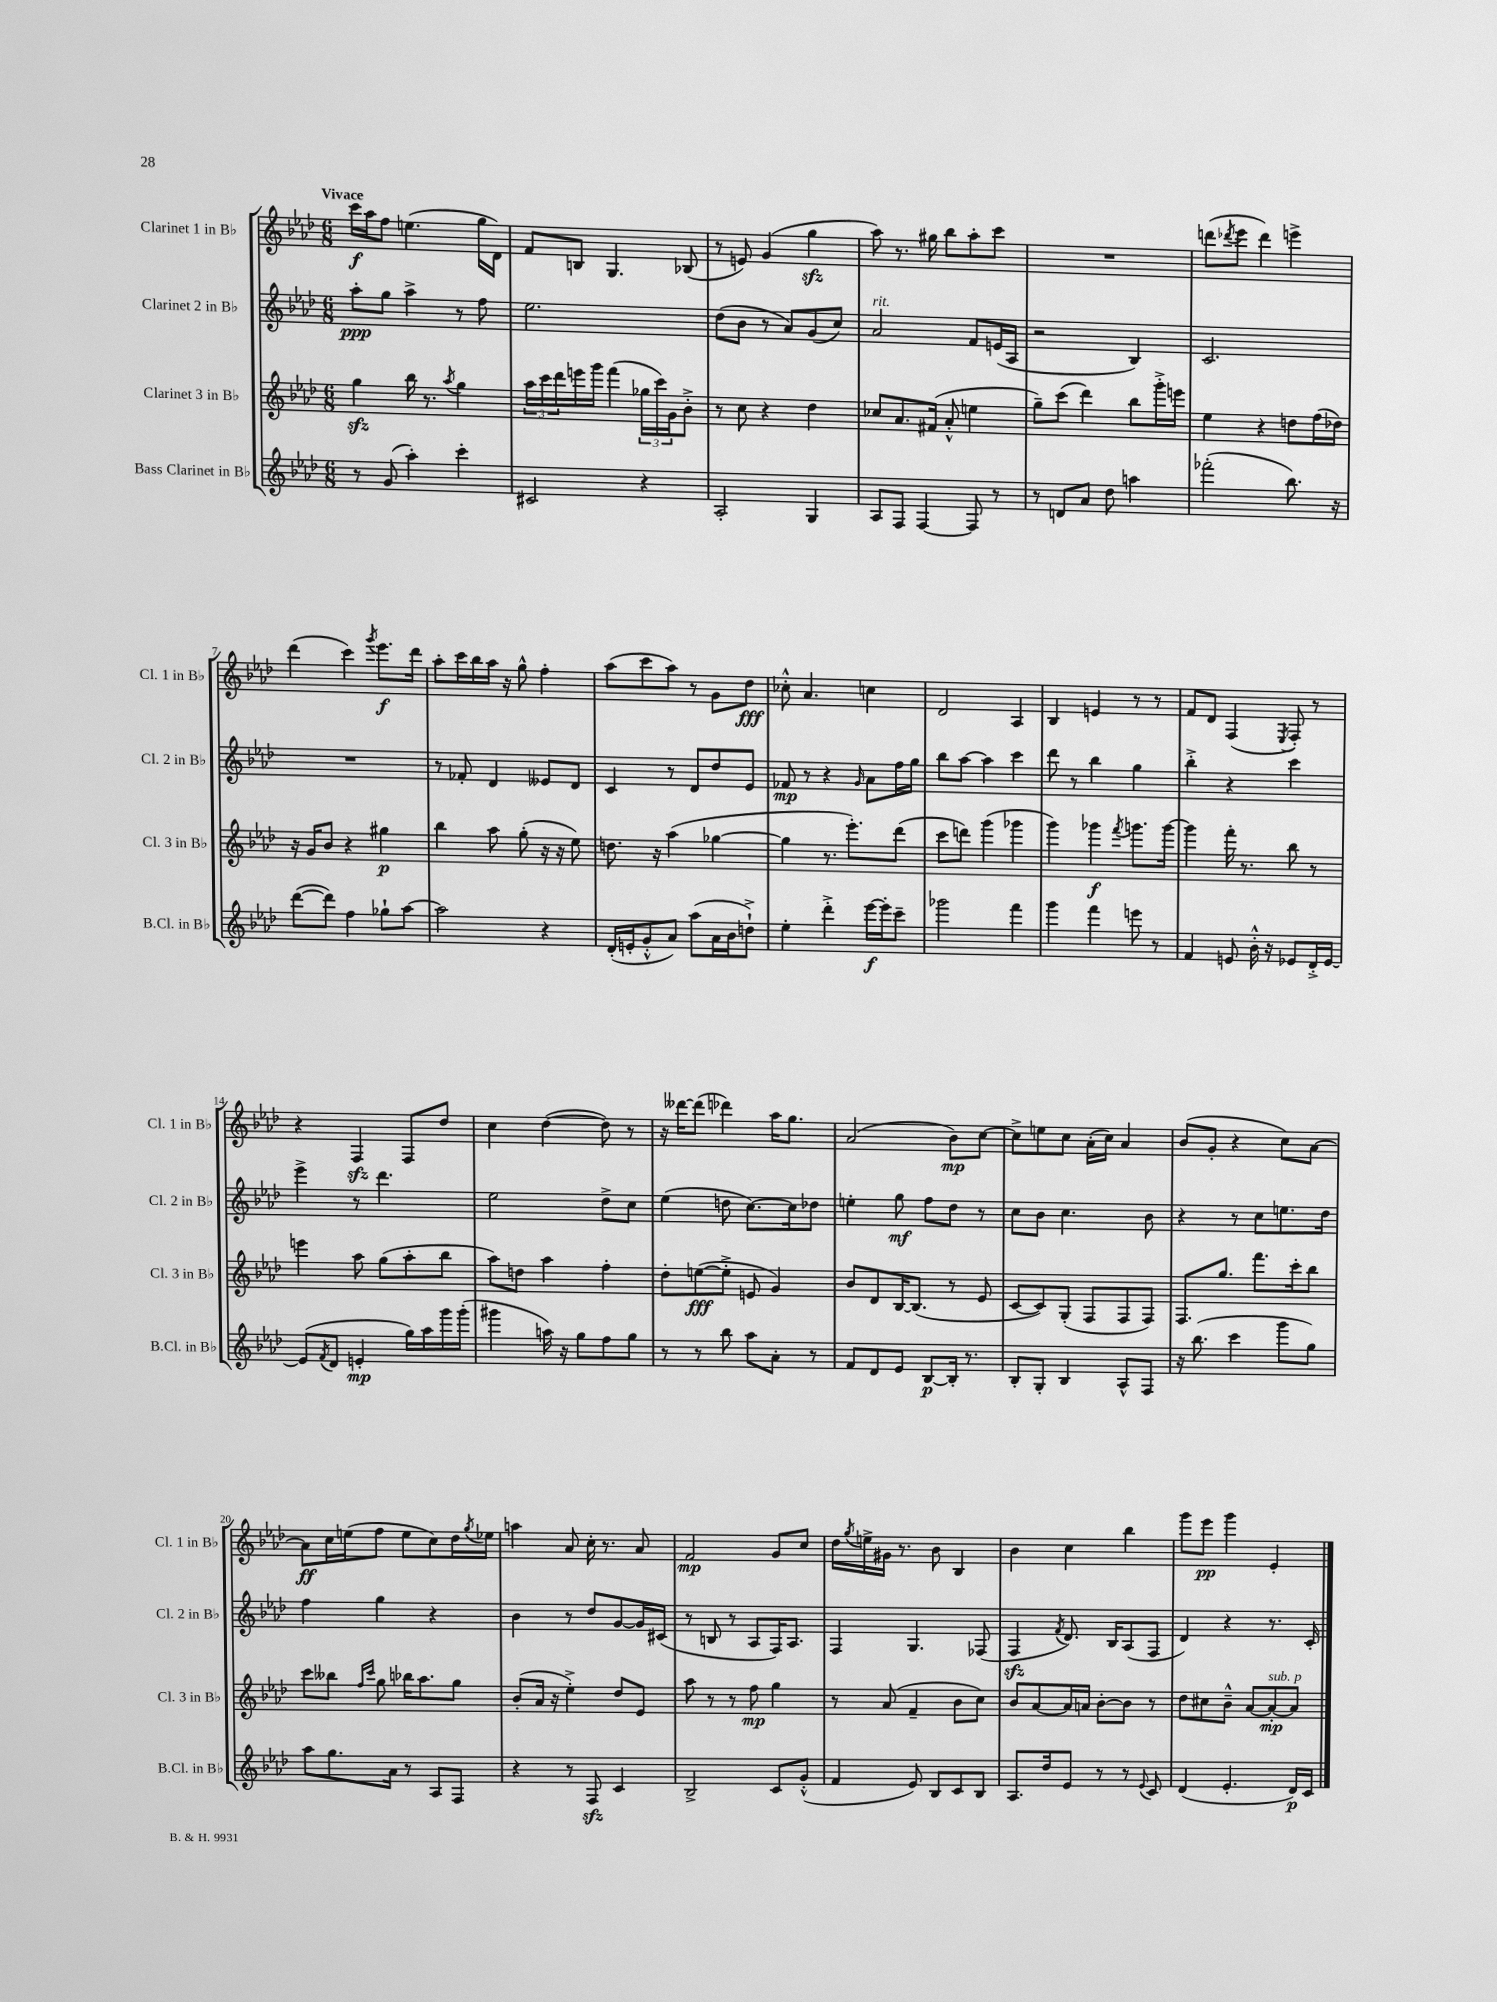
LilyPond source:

<<
\new StaffGroup <<
\new Staff = "s0" \with { instrumentName = "Clarinet 1 in Bb" shortInstrumentName = "Cl. 1 in Bb" } {
    \clef treble \key aes \major \numericTimeSignature \time 6/8 \tempo "Vivace"
    c'''16\f aes''16 f''8 e''4.( g''16 des'16) |
    f'8 b8 g4. bes8( |
    r8 e'8) g'4( g''4\sfz |
    aes''8) r8. gis''16 bes''8 aes''8-. c'''8 |
    R2. |
    d'''8( \acciaccatura { des'''8 } ees'''8 des'''4) e'''4-> |
    des'''4( c'''4) \acciaccatura { g'''8 } ees'''8.\f des'''16 |
    aes''8-. c'''16 bes''16 aes''16 r16 g''8-^ f''4-. |
    aes''8( c'''8 aes''8) r8 g'8 des''8\fff |
    ces''8-.-^ aes'4. c''4 |
    des'2 aes4 |
    bes4 e'4 r8 r8 |
    f'8 des'8 f4( \acciaccatura { ees8 } f8-.) r8 |
    r4 f4\sfz f8 des''8 |
    c''4 des''4~( des''8) r8 |
    r16 deses'''16~ deses'''8( des'''4) aes''16 g''8. |
    aes'2( bes'8\mp) c''8~ |
    c''8-> e''8 c''8 aes'16-.( c''16) aes'4 |
    bes'8( g'8-. r4 c''8) aes'8~ |
    aes'8\ff c''16 e''16( f''8 e''8 c''8) des''16 \acciaccatura { g''8 } ees''16 |
    a''4 aes'8 c''16-. r8. aes'8 |
    f'2\mp g'8 c''8 |
    des''16 \acciaccatura { g''8 } e''16-> gis'16 r8. bes'8 bes4 |
    bes'4 c''4 bes''4 |
    g'''8 ees'''8\pp g'''4 ees'4-. \bar "|." |
}
\new Staff = "s1" \with { instrumentName = "Clarinet 2 in Bb" shortInstrumentName = "Cl. 2 in Bb" } {
    \clef treble \key aes \major \numericTimeSignature \time 6/8
    aes''8-.\ppp g''8 aes''4-> r8 f''8 |
    ees''2. |
    des''8( bes'8 r8 aes'8) g'8( c''8) |
    aes'2^\markup { \italic "rit." } f'8 e'16( aes16 |
    r2 bes4) |
    c'2. |
    R2. |
    r8 fes'8-. des'4 eeses'8 des'8 |
    c'4 r8 des'8 des''8 ees'8 |
    fes'8\mp r8 r4 \grace { g'16 } aes'8 f''16 g''16 |
    bes''8 aes''8~ aes''4 c'''4 |
    des'''8 r8 bes''4 g''4 |
    bes''4-.-> r4 c'''4 |
    ees'''4-> r8 des'''4. |
    ees''2 des''8-> c''8 |
    ees''4( d''8 c''8.~) c''16 des''8 |
    e''4-. g''8\mf f''8 des''8 r8 |
    c''8 bes'8 c''4. bes'8 |
    r4 r8 c''8 e''8. des''16 |
    f''4 g''4 r4 |
    bes'4 r8 des''8 g'8~ g'16 cis'16( |
    r8 b8 r8 aes8 f16) aes8. |
    f4 g4. fes8( |
    f4\sfz \acciaccatura { f'8 } des'8.) bes16 aes8( f8 |
    des'4) r4 r8. c'16-. \bar "|." |
}
\new Staff = "s2" \with { instrumentName = "Clarinet 3 in Bb" shortInstrumentName = "Cl. 3 in Bb" } {
    \clef treble \key aes \major \numericTimeSignature \time 6/8
    g''4\sfz bes''16 r8. \acciaccatura { aes''8 } g''4 |
    \tuplet 3/2 { aes''16 c'''16 des'''16 } e'''16 g'''16 f'''4( \tuplet 3/2 { ges''16 c'''16) g'16 } bes'8-.-> |
    r8 c''8 r4 des''4 |
    ces''8 aes'8. fis'16( aes'8-.-^ e''4 |
    g''8--) c'''8( des'''4) bes''8 g'''16-.-> e'''16 |
    ees''4 r4 d''8 f''16( des''16) |
    r16 g'16 bes'8 r4 gis''4\p |
    bes''4 aes''8 g''8-.( r16 r16 ees''8) |
    d''8. r16 aes''4( ges''4~ |
    ges''4 r8. ees'''8.-.) des'''8( |
    c'''8 d'''8) g'''4( ges'''4 |
    g'''4) ges'''4\f \acciaccatura { f'''8 } g'''8. g'''16~ |
    g'''4 f'''16-. r8. bes''8 r8 |
    e'''4 aes''8 g''8( aes''8-. bes''8 |
    aes''8) d''8 aes''4 f''4-. |
    des''8-. e''8~\fff( e''8-.-> e'8 g'4) |
    bes'8 des'8 bes16~ bes8.( r8 ees'8 |
    c'8~ c'8) g8-.( f8 f8 f8) |
    f8. g''8. f'''8. c'''16-. bes''8 |
    c'''8 beses''8 \grace { f''16 c'''16 } g''8 bes''16 aes''8. g''8 |
    bes'8-.( aes'16 r16 ees''4-.->) des''8 ees'8 |
    aes''8 r8 r8 f''8\mp g''4 |
    r8 aes'8( f'4-- bes'8 c''8) |
    bes'8 aes'8~ aes'16 a'16 bes'8~-. bes'8 r8 |
    des''8 cis''8 bes'8---^ aes'8~ aes'8~-.\mp^\markup { \italic "sub. p" } aes'8 \bar "|." |
}
\new Staff = "s3" \with { instrumentName = "Bass Clarinet in Bb" shortInstrumentName = "B.Cl. in Bb" } {
    \clef treble \key aes \major \numericTimeSignature \time 6/8
    r8 g'8( aes''4-.) c'''4-. |
    cis'2 r4 |
    aes2-. g4 |
    aes8 f8 f4~ f8 r8 |
    r8 d'8 aes'8 des''8 a''4 |
    fes'''2-.( bes''8.) r16 |
    des'''8~( des'''8) f''4 ges''8-! aes''8~ |
    aes''2 r4 |
    des'16-.( e'16-. g'8-.-^ aes'8) aes''8( aes'16 bes'16 d''8-!->) |
    ees''4-. des'''4-.-> ees'''16~\f ees'''16-. c'''8-- |
    ges'''2 f'''4 |
    g'''4 f'''4 e'''8 r8 |
    f'4 e'8 bes'16-.-^ r16 ees'8 des'16-.-> ees'16~ |
    ees'8( \acciaccatura { f'8 } des'8 e'4-.\mp g''16) aes''16 g'''16 g'''16-.( |
    gis'''4 a''16) r16 g''8 f''8 g''8 |
    r8 r8 bes''8 aes''8 aes'8-. r8 |
    f'8 des'8 ees'8 bes8~\p bes16-. r8. |
    bes8-. g8-. bes4 aes8-^ f8 |
    r16 bes''8.( c'''4 g'''8 g''8) |
    aes''8 g''8. aes'16 r8 aes8 f8 |
    r4 r8 f8\sfz c'4 |
    bes2-> c'8 g'8-.-^( |
    f'4 ees'8) bes8 c'8 bes8 |
    aes8. des''16 ees'8 r8 r8 \appoggiatura { ees'8 } c'8 |
    des'4( ees'4.-. des'16\p) c'16 \bar "|." |
}
>>
>>
